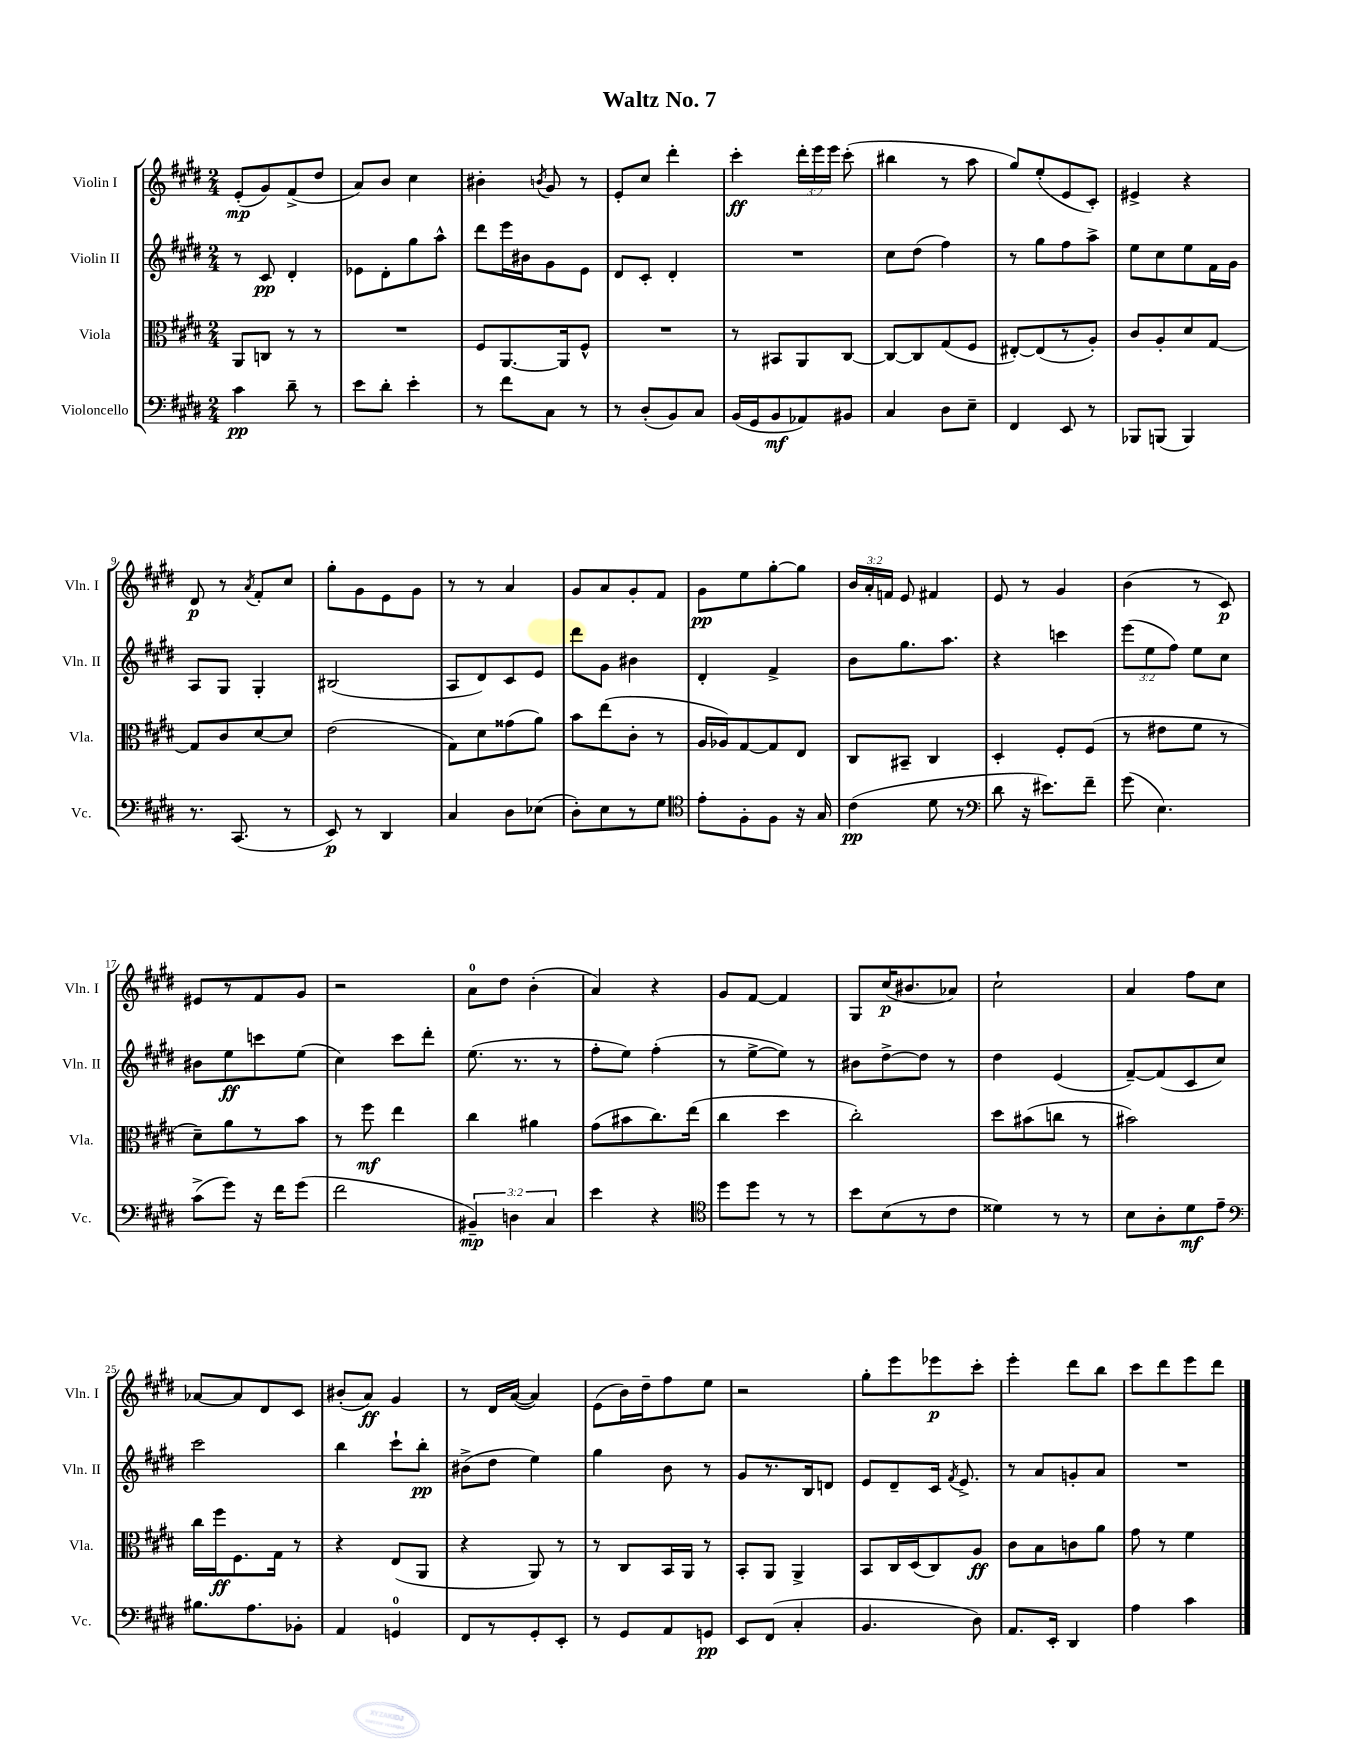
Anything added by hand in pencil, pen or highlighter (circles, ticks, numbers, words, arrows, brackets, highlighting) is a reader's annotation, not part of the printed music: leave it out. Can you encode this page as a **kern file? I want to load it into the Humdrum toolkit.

**kern	**kern	**kern	**kern
*staff4	*staff3	*staff2	*staff1
*clefF4	*clefC3	*clefG2	*clefG2
*k[f#c#g#d#]	*k[f#c#g#d#]	*k[f#c#g#d#]	*k[f#c#g#d#]
*M2/4	*M2/4	*M2/4	*M2/4
4c#\	8AA/L	8r	(8e'/L
.	8C/J	8c#/	8g#/)
8d#~\	8r	4d#'/	(8f#^/
8r	8r	.	8dd#/J
=	=	=	=
8e\L	2r	8e-\L	8a/L)
8d#'\J	.	8d#'\	8b/J
4e'\	.	8gg#\	4cc#\
.	.	8aa^^\J	.
=	=	=	=
8r	8F#/L	8ddd#\L	4b#'\
8f#\L	[8.AA/	16eee\L	.
.	.	16b#\J	.
.	.	.	8qb/
8C#\J	.	8g#\	8g#/
.	16AA/]k	.	.
8r	8F#^^/J	8e\J	8r
=	=	=	=
8r	2r	8d#/L	8e'/L
(8D#'/L	.	8c#'/J	8cc#/J
8BB/)	.	4d#'/	4ddd#'\
8C#/J	.	.	.
=	=	=	=
(16BB/LL	8r	2r	4ccc#'\
16GG#/J	.	.	.
8BB/	8BB#/L	.	.
8AA-/)	8AA/	.	24ddd#'\LL
.	.	.	24eee\
.	.	.	24eee\JJ
8BB#/J	[8C#/J	.	(8ccc#'\
=	=	=	=
4C#/	8C#/_L	8cc#\L	4bb#\
.	8C#/]	(8dd#\J	.
8D#\L	(8G#/	4ff#\)	8r
8E~\J	8F#/J	.	8aa\
=	=	=	=
4FF#/	[8E#'/L)	8r	8gg#/L)
.	(8E#/]	8gg#\L	(8ee'/
8EE/	8r	8ff#\	8e/
8r	8A'/J)	8aa^\J	8c#'/J)
=	=	=	=
8BBB-/L	8c#/L	8ee\L	4e#^/
(8BBB/J	8A'/	8cc#\	.
4BBB/)	8d#/	8ee\	4r
.	[8G#/J	16f#\L	.
.	.	16g#\JJ	.
=	=	=	=
8.r	8G#/]L	8A/L	8d#/
.	8c#/	8G#/J	8r
(8.CC#/	.	.	.
.	.	.	8qa/
.	[8d#/	4G#'/	8f#'/L
8r	8d#/]J	.	8cc#/J
=	=	=	=
8EE/)	(2e\	(2B#/	8gg#'\L
8r	.	.	8g#\
4DD#/	.	.	8e\
.	.	.	8g#\J
=	=	=	=
4C#/	8G#\L)	8A/L	8r
.	8d#\	8d#/)	8r
8D#\L	(8g##\	8c#/	4a/
(8E-\J	8a\J)	8e/J	.
=	=	=	=
8D#'\L)	8b\L	8ddd#\L	8g#/L
8E\	(8ee\	8g#\J	8a/
8r	8c#'\J	4b#\	8g#'/
8G#\J	8r	.	8f#/J
=	=	=	=
*clefC4	*	*	*
8e'\L	16A/LL	4d#'/	8g#\L
.	16A-/J)	.	.
8F#'\	[8G#/	.	8ee\
8F#\J	8G#/]	4f#^/	[8gg#'\
16r	8E/J	.	8gg#\]J
16G#/	.	.	.
=	=	=	=
(4c#\	8C#/L	8b\L	24b/LL
.	.	.	24a'/
.	.	.	24f/JJ
.	8BB#~/J	8.gg#\	8e/
8d#\	4C#/	.	4f#/
.	.	8.aa\J	.
8r	.	.	.
=	=	=	=
*clefF4	*	*	*
8d#\	4D#'/	4r	8e/
16r	.	.	8r
8.e#\L)	.	.	.
.	8F#'/L	4ccc\	4g#/
8f#~\J	(8F#/J	.	.
=	=	=	=
(8g#\	8r	(12eee\L	(4b\
.	.	12ee\	.
4.E\)	8e#\L	.	.
.	.	12ff#\J)	.
.	8f#\J	8ee\L	8r
.	8r	8cc#\J	8c#/)
=	=	=	=
(8c#^\L	8d#~\L)	8b#\L	8e#/L
8g#\J)	8a\	8ee\	8r
16r	8r	8ccc\	8f#/
16f#\LK	.	.	.
(8g#\J	8b\J	(8ee\J	8g#/J
=	=	=	=
2f#\	8r	4cc#\)	2r
.	8ff#\	.	.
.	4ee\	8ccc#\L	.
.	.	8ddd#'\J	.
=	=	=	=
6BB#~/)	4cc#\	(8.ee\	8a\L
.	.	.	8dd#\J
6D\	.	.	.
.	.	8.r	.
.	4a#\	.	(4b'\
6C#/	.	.	.
.	.	8r	.
=	=	=	=
4e\	(8g#\L	8ff#'\L	4a/)
.	8b#\	8ee\J)	.
4r	8.cc#\)	(4ff#'\	4r
.	(16ee\Jk	.	.
=	=	=	=
*clefC4	*	*	*
8dd#\L	4cc#\	8r	8g#/L
8dd#\J	.	[8ee^\L	[8f#/J
8r	4dd#\	8ee\]J)	4f#/]
8r	.	8r	.
=	=	=	=
8b\L	2cc#'\)	8b#\L	8G#/L
(8B\	.	[8dd#^\	(16cc#/K
.	.	.	8.b#/
8r	.	8dd#\]J	.
8c#\J	.	8r	8a-/J)
=	=	=	=
4d##\)	8dd#\L	4dd#\	2cc#`\
.	(8b#\	.	.
8r	8cc\J	(4e/	.
8r	8r	.	.
=	=	=	=
8B\L	2b#\)	[8f#~/L)	4a/
8A'\	.	(8f#/]	.
8d#\	.	8c#/	8ff#\L
8e~\J	.	8cc#/J)	8cc#\J
=	=	=	=
*clefF4	*	*	*
8.B#\L	16cc#\LL	2ccc#\	[8a-/L
.	16ff#\J	.	.
.	8.F#\	.	8a-/]
8.A\	.	.	.
.	.	.	8d#/
.	16G#\Jk	.	.
8BB-'\J	8r	.	8c#/J
=	=	=	=
4AA/	4r	4bb\	(8b#'/L
.	.	.	8a/J)
4GG/	(8E/L	8ccc#`\L	4g#/
.	8AA/J	8bb'\J	.
=	=	=	=
8FF#/L	4r	(8b#^\L	8r
8r	.	8dd#\J	16d#/LL
.	.	.	([16a/JJ
8GG#'/	8AA/)	4ee\)	4a/])
8EE'/J	8r	.	.
=	=	=	=
8r	8r	4gg#\	(8e\L
8GG#/L	8C#/L	.	16b\L)
.	.	.	16dd#~\J
8AA/	16BB/L	8b\	8ff#\
.	16AA/JJ	.	.
8GG/J	8r	8r	8ee\J
=	=	=	=
8EE/L	8BB'/L	8g#/L	2r
(8FF#/J	8AA/J	8.r	.
4C#'/	4AA^/	.	.
.	.	16B/k	.
.	.	8d/J	.
=	=	=	=
4.BB/	8BB/L	8e/L	8gg#'\L
.	16C#/L	8d#~/	8eee\
.	(16D#/J	.	.
.	8C#/)	16c#/Jk	8eee-\
.	.	8qf#/	.
.	.	8.e^/	.
8D#\)	8A/J	.	8ccc#'\J
=	=	=	=
8.AA/L	8c#\L	8r	4eee'\
.	8B\	8a/L	.
16EE'/Jk	.	.	.
4DD#/	8c\	8g'/	8ddd#\L
.	8a\J	8a/J	8bb\J
=	=	=	=
4A\	8g#\	2r	8ccc#\L
.	8r	.	8ddd#\
4c#\	4f#\	.	8eee\
.	.	.	8ddd#\J
==	==	==	==
*-	*-	*-	*-
